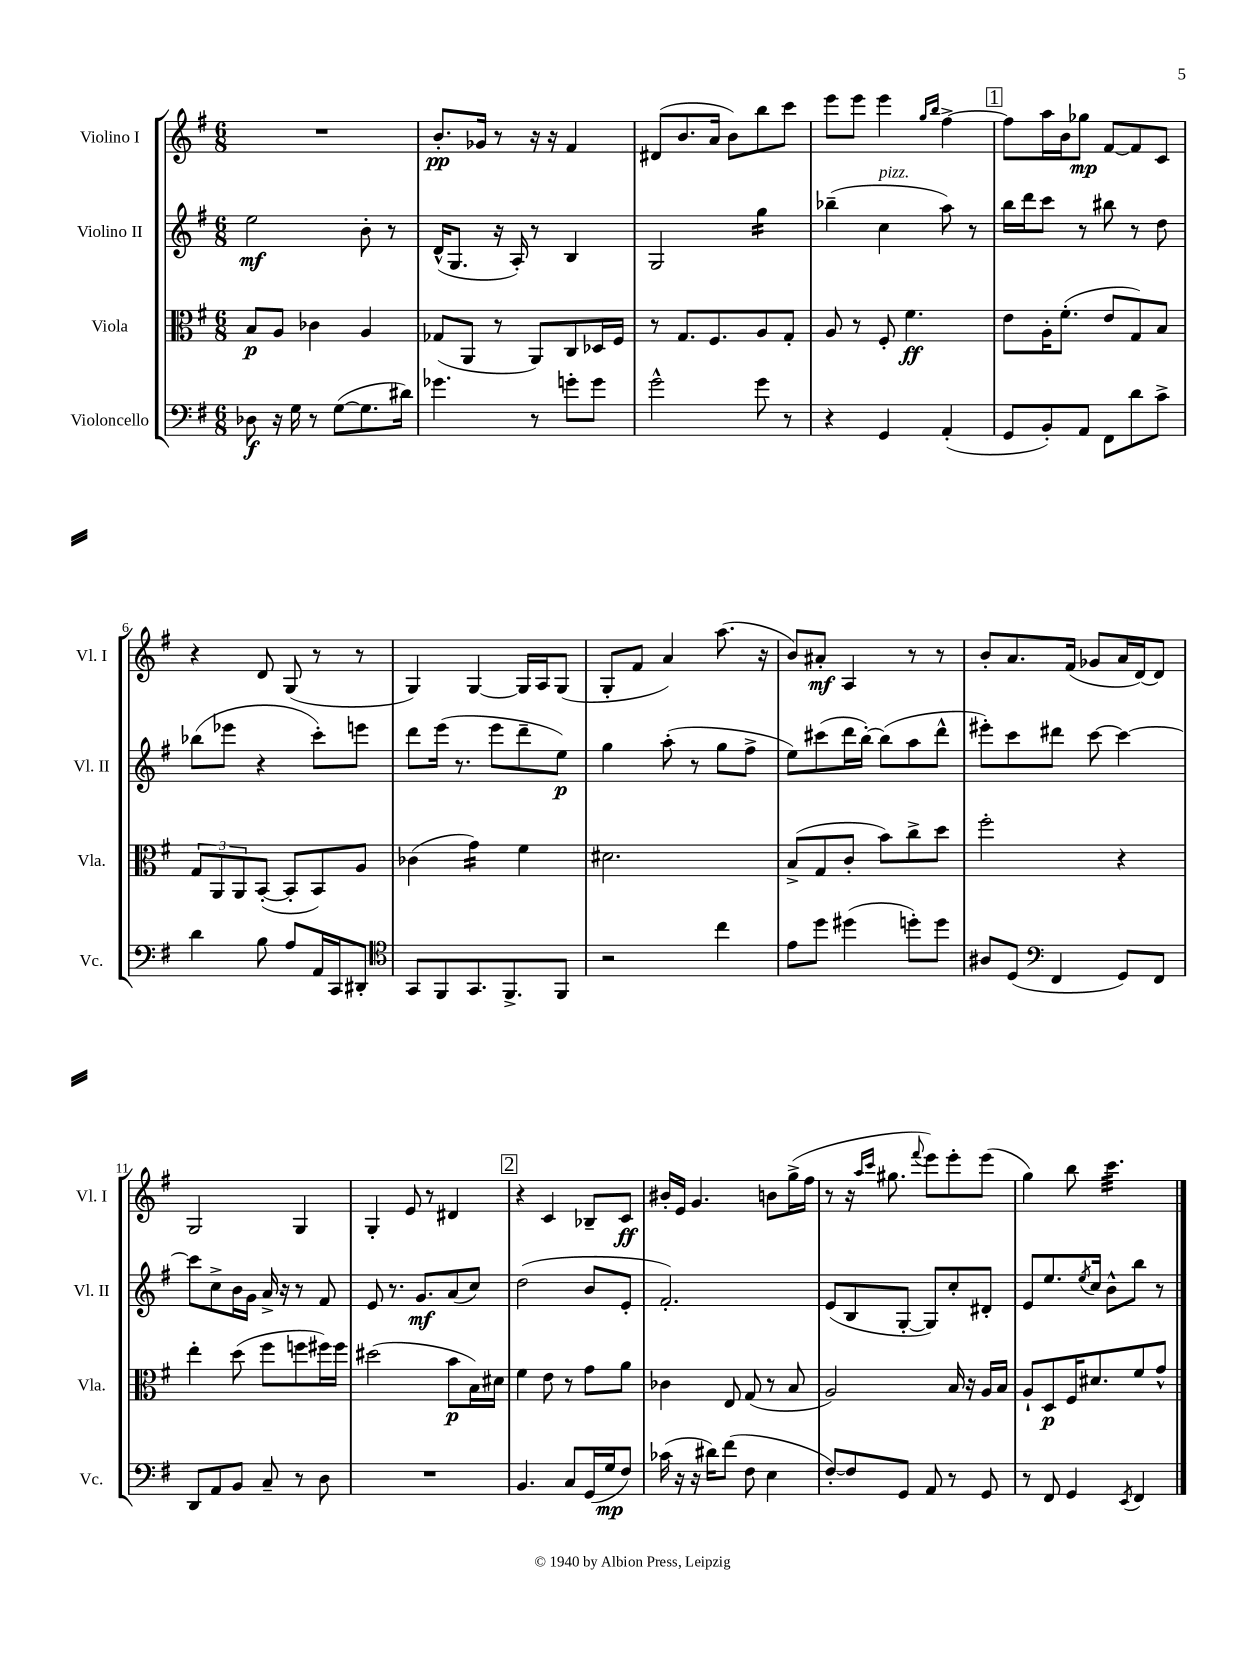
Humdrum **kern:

**kern	**kern	**kern	**kern
*staff4	*staff3	*staff2	*staff1
*clefF4	*clefC3	*clefG2	*clefG2
*k[f#]	*k[f#]	*k[f#]	*k[f#]
*M6/8	*M6/8	*M6/8	*M6/8
8D-	8B	2ee	2.r
16r	8A	.	.
16G	.	.	.
8r	4c-	.	.
([8G	.	.	.
8.G]	4A	8b'	.
.	.	8r	.
16d#)	.	.	.
=	=	=	=
4.g-	(8G-	(16d^^	8.b'
.	.	8.G	.
.	8AA	.	.
.	.	.	16g-
.	8r	16r	8r
.	.	16A')	.
8r	8AA)	8r	16r
.	.	.	16r
8g'	8C	4B	4f#
8g	16D-	.	.
.	16F#	.	.
=	=	=	=
2g^^	8r	2G	(8d#
.	8.G	.	8.b
.	8.F#	.	16a
.	.	.	8b)
8g	8A	4gg	8bb
8r	8G'	.	8ccc
=	=	=	=
4r	8A	(4bb-~	8eee
.	8r	.	8eee
4GG	8F#'	4cc	4eee
.	4.f#	.	.
.	.	.	16qqgg
.	.	.	16qqbb
(4AA'	.	8aa)	[4ff#^
.	.	8r	.
=	=	=	=
8GG	8e	16bb	8ff#]
.	.	16ddd	.
8BB')	16A'	8ccc	16aa
.	(8.f#'	.	16b
8AA	.	8r	8gg-
8FF#	8e	8bb#	[8f#
8d	8G)	8r	8f#]
8c^	8B	8dd	8c
=	=	=	=
4d	12G	(8bb-	4r
.	12AA	.	.
.	.	8eee-	.
.	12AA	.	.
8B	([8BB'	4r	8d
8A	8BB']	.	(8G
16AA	8BB)	8ccc')	8r
16CC	.	.	.
8DD#'	8A	8eee	8r
=	=	=	=
*clefC4	*	*	*
8GG	(4c-	8ddd	4G)
8FF#	.	(16eee	.
.	.	8.r	.
8.GG	4g)	.	[4G
.	.	8eee	.
8.FF#^	.	.	.
.	4f#	8ddd~	16G]
.	.	.	16A
8FF#	.	8ee)	(8G
=	=	=	=
2r	2.d#	4gg	8G'
.	.	.	8f#
.	.	(8aa'	4a)
.	.	8r	.
4cc	.	8gg	(8.aa
.	.	8ff#^	.
.	.	.	16r
=	=	=	=
8e	(8B^	8ee)	8b)
8dd	8G	(8ccc#	8a#'
(4dd#	8c'	16ddd	4A
.	.	[16bb')	.
.	8b)	(8bb]	.
8dd')	8cc^	8aa	8r
8dd	8dd	8ddd^^	8r
=	=	=	=
8A#	2ff#'	8eee#')	8b'
(8D	.	8ccc	8.a
*clefF4	*	*	*
4FF#	.	8ddd#	.
.	.	.	(16f#
.	.	[8ccc	8g-
8GG)	4r	4ccc_	16a
.	.	.	[16d)
8FF#	.	.	8d]
=	=	=	=
8DD	4ee'	8ccc]	2G
8AA	.	8cc^	.
8BB	(8dd	16b	.
.	.	16g	.
8C~	8ff#	16a^	.
.	.	16r	.
8r	8ff	8r	4G
8D	16ff#)	8f#	.
.	16ff#	.	.
=	=	=	=
2.r	(2dd#	8e	4G'
.	.	8.r	.
.	.	.	8e
.	.	8.g	.
.	.	.	8r
.	8b	(8a	4d#
.	16B)	8cc)	.
.	16d#	.	.
=	=	=	=
4.BB	4f#	(2dd	4r
.	8e	.	4c
8C	8r	.	.
(16GG	8g	8b	8B-~
16G	.	.	.
8F#)	8a	8e'	8c
=	=	=	=
(16c-	4c-	2.f#')	16b#'
16r	.	.	16e
16r	.	.	4.g
16d#)	.	.	.
(8f#	8E	.	.
8F#	(8G	.	.
4E	8r	.	8b
.	8B	.	(16gg^
.	.	.	16ff#
=	=	=	=
[8F#')	2A)	(8e	8r
8F#]	.	8B	16r
.	.	.	16qqaa
.	.	.	16qqccc
.	.	.	8.gg#
8GG	.	[8G'	.
.	.	.	8qqfff#
8AA	.	8G])	8eee)
8r	16B	8cc'	8eee'
.	16r	.	.
8GG	16A	8d#'	(8eee
.	16B	.	.
=	=	=	=
8r	8A`	8e	4gg)
8FF#	8D	8.ee	.
4GG	16F#	.	8bb
.	.	8qee	.
.	8.d#	16cc	.
.	.	8b^^	4.ccc
8qEE	.	.	.
4FF#	8f#	8bb	.
.	8g^^	8r	.
==	==	==	==
*-	*-	*-	*-
